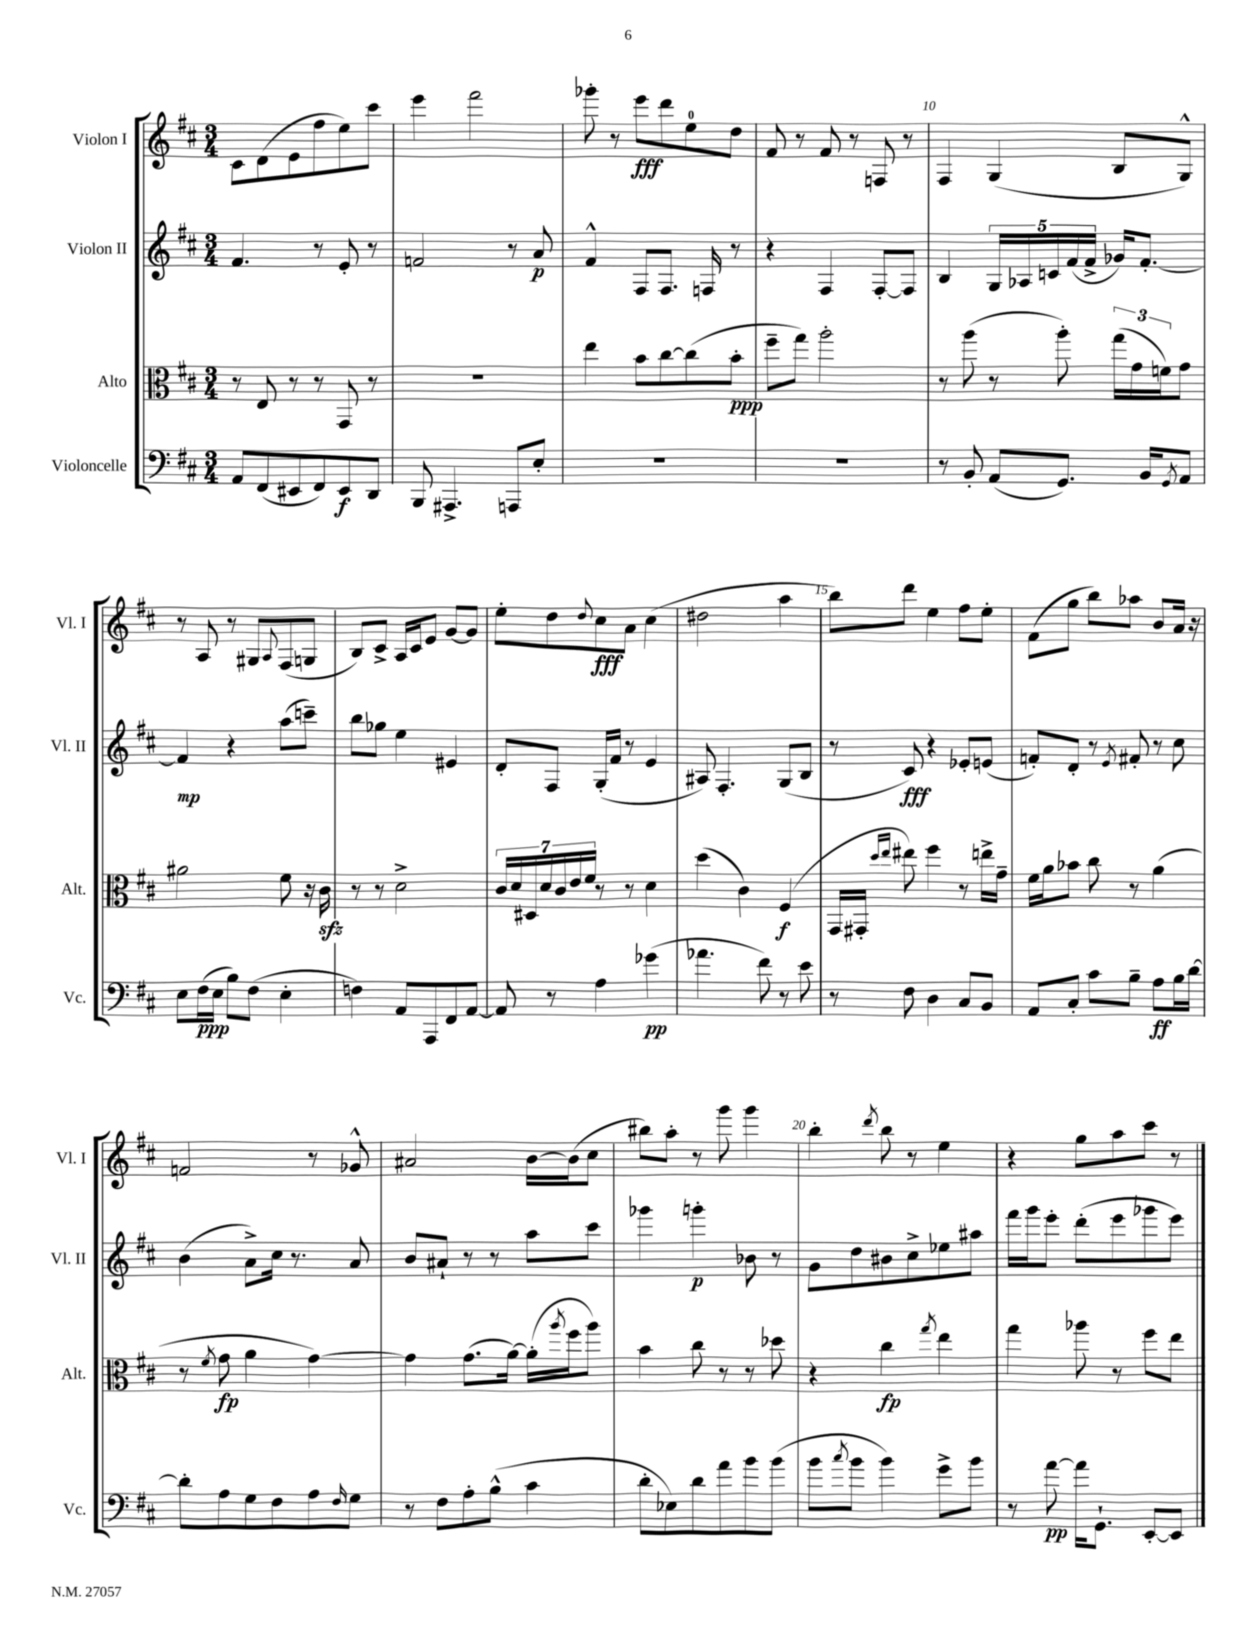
<<
\new StaffGroup <<
\new Staff = "s0" \with { instrumentName = "Violon I" shortInstrumentName = "Vl. I" } {
    \clef treble \key d \major \numericTimeSignature \time 3/4
    cis'8 d'8( e'8 fis''8 e''8) cis'''8 |
    e'''4 fis'''2 |
    ges'''8-. r8 e'''8\fff d'''8 e''8-0 d''8 |
    fis'8 r8 fis'8 r8 f8 r8 |
    fis4 g4( b8 g8-^) |
    r8 a8 r8 gis8 \appoggiatura { a8 } fis8( g8 |
    b8) cis'8-> a16 cis'16 e'8 g'8~ g'8 |
    e''8-. d''8 \appoggiatura { d''8 } cis''8\fff a'8 cis''4( |
    dis''2 a''4 |
    b''8) d'''8 e''4 fis''8 e''8-. |
    fis'8( g''8 b''8) aes''8 b'8 a'16 r16 |
    f'2 r8 ges'8-^ |
    ais'2 b'16~ b'16( cis''8 |
    bis''8) a''8-. r8 g'''8 g'''4 |
    b''4-. \acciaccatura { d'''8 } b''8 r8 e''4 |
    r4 g''8 a''8 cis'''8 r8 \bar "|." |
}
\new Staff = "s1" \with { instrumentName = "Violon II" shortInstrumentName = "Vl. II" } {
    \clef treble \key d \major \numericTimeSignature \time 3/4
    fis'4. r8 e'8-. r8 |
    f'2 r8 a'8\p |
    fis'4-^ fis8 fis8. f16 r8 |
    r4 fis4 fis8~-. fis8 |
    b4 \tuplet 5/4 { g16 aes16 c'16 fis'16( fis'16-> } ges'16) fis'8.~-. |
    fis'4\mp r4 a''8( c'''8--) |
    b''8 ges''8 e''4 eis'4 |
    d'8-. fis8 g16-.( fis'16 r8 e'4 |
    ais8) fis4.-. g8( b8 |
    r8 cis'8\fff) r4 ees'8-. e'8( |
    f'8-.) d'8-. r8 \acciaccatura { e'8 } fis'8-. r8 cis''8 |
    b'4( a'8->) cis''16 r8. a'8 |
    b'8 ais'8-! r8 r8 a''8 cis'''8 |
    ges'''4 g'''4-.\p bes'8 r8 |
    g'8 d''8 bis'8 cis''8-> ees''8 ais''8 |
    fis'''16 g'''16 e'''8-. d'''8-.( e'''8 ges'''8 e'''8) \bar "|." |
}
\new Staff = "s2" \with { instrumentName = "Alto" shortInstrumentName = "Alt." } {
    \clef alto \key d \major \numericTimeSignature \time 3/4
    r8 e8 r8 r8 g,8 r8 |
    R2. |
    e''4 b'8 cis''8~ cis''8( b'8-.\ppp |
    fis''8-- g''8) a''2-. |
    r8 a''8( r8 a''8-.) \tuplet 3/2 { g''16( g'16 f'16) } g'8 |
    ais'2 fis'8 r16 cis'16\sfz |
    r8 r8 d'2-> |
    \tuplet 7/4 { cis'16 d'16 dis16 d'16 cis'16 e'16 fis'16 } r8 r8 d'4 |
    d''4( cis'4) fis4\f( |
    g,16 gis,16-. \grace { d''16 e''16 } eis''8) fis''4 r8 e''16-> g'16-- |
    fis'16 a'16 bes'8 cis''8 r8 a'4( |
    r8 \acciaccatura { fis'8 } g'8\fp a'4 g'4~) |
    g'4 g'8.( a'16~) a'16-.( \acciaccatura { a''8 } fis''16 a''8) |
    b'4 cis''8 r8 r8 des''8 |
    r4 cis''4\fp \acciaccatura { g''8 } e''4 |
    g''4 aes''8 r8 fis''8 e''8 \bar "|." |
}
\new Staff = "s3" \with { instrumentName = "Violoncelle" shortInstrumentName = "Vc." } {
    \clef bass \key d \major \numericTimeSignature \time 3/4
    a,8 fis,8( eis,8 fis,8) eis,8\f d,8 |
    b,,8 ais,,4.-> a,,8 e8-. |
    R2. |
    R2. |
    r8 b,8-. a,8( g,8.) b,16 \acciaccatura { g,8 } a,8 |
    e8 fis16\ppp( e16 b8) fis8( e4-. |
    f4) a,8 a,,8 fis,8 a,8~ |
    a,8 r8 a4 ges'4\pp( |
    aes'4. fis'8) r8 e'8 |
    r8 fis8 d4 cis8 b,8 |
    a,8 cis8-. cis'8 b8-- a8\ff b16 d'16~ |
    d'8-. a8 g8 fis8 a8 \grace { fis16 } g8 |
    r8 fis8 a8-. b8-^( cis'4 |
    d'8-. ees8) d'8 a'8 b'8 b'8( |
    b'8 \acciaccatura { cis''8 } b'8 b'4) g'8-> b'8 |
    r8 a'8~\pp a'16 g,8.-! e,8~-. e,8 \bar "|." |
}
>>
>>
\layout { \context { \Score currentBarNumber = #6 \override BarNumber.break-visibility = ##(#f #t #t) barNumberVisibility = #(every-nth-bar-number-visible 5) } }
